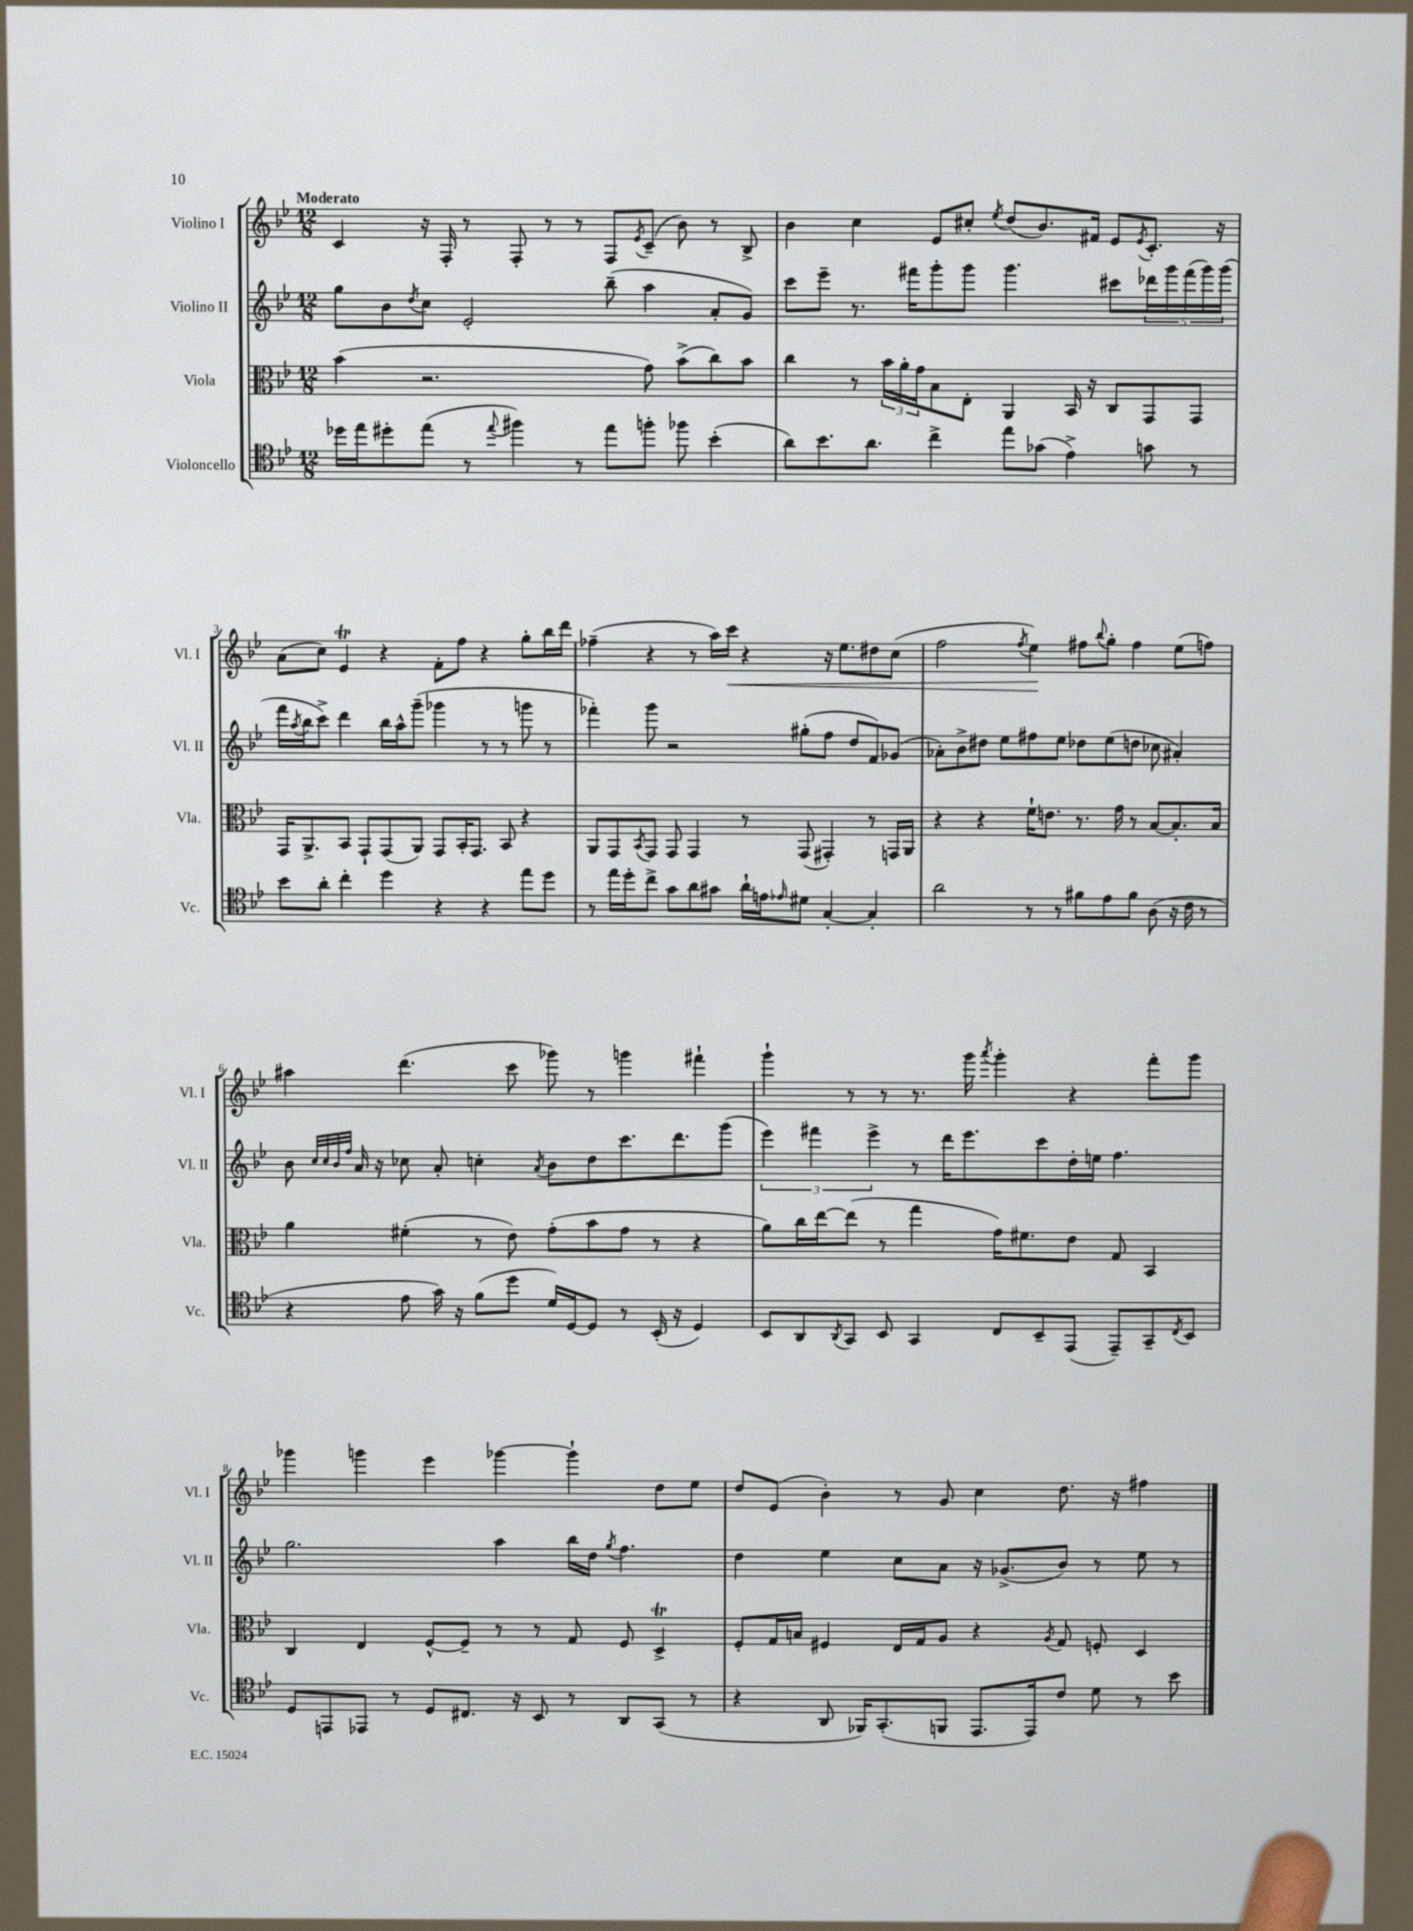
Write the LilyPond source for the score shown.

<<
\new StaffGroup <<
\new Staff = "s0" \with { instrumentName = "Violino I" shortInstrumentName = "Vl. I" } {
    \clef treble \key bes \major \numericTimeSignature \time 12/8 \tempo "Moderato"
    c'4 r16 f16-. r8 f8-. r8 r8 f8 \acciaccatura { ees'8 } c'8--( bes'8) r8 bes8-> |
    bes'4 c''4 ees'8 cis''8-. \acciaccatura { ees''8 } d''8( bes'8.) fis'16 ees'8 \acciaccatura { ees'8 } c'8.-. r16 |
    a'8( c''8) ees'4\trill r4 f'8-. f''8 r4 g''8-. bes''16 d'''16 |
    fes''4--( r4 r8 a''16) c'''16\< r4 r16 ees''8. dis''8 c''8( |
    f''2 \acciaccatura { f''8 } ees''4\!) fis''8 \appoggiatura { bes''8 } g''8-. fis''4 ees''8( f''8) |
    ais''4 d'''4.( c'''8 ges'''8) r8 g'''4 fis'''4-! |
    g'''4-! r8 r8 r8. g'''16 \acciaccatura { a'''8 } g'''4-. r4 f'''8-. g'''8 |
    ges'''4 g'''4 ees'''4 ges'''4~ ges'''4-! d''8 ees''8 |
    d''8 ees'8( bes'4-.) r8 g'8 c''4 d''8. r16 fis''4 \bar "|." |
}
\new Staff = "s1" \with { instrumentName = "Violino II" shortInstrumentName = "Vl. II" } {
    \clef treble \key bes \major \numericTimeSignature \time 12/8
    g''8 bes'8 \acciaccatura { d''8 } c''8 ees'2-. bes''8--( a''4 a'8-. g'8) |
    c'''8 ees'''8-- r8. fis'''16 g'''8-. g'''8 g'''4. cis'''8 \tuplet 5/4 { des'''16 g'''16 fis'''16( g'''16) g'''16( } |
    f'''16 \acciaccatura { a''8 } bes''16 c'''8->) d'''4 bes''16 a''16-^ g'''8--( ges'''4 r8 r8 g'''8 r8 |
    fes'''4-.) g'''8 r2 gis''8-.( f''8 d''8 f'8) ges'8( |
    aes'8-.) bes'8-> dis''8 ees''8 fis''8 ees''8 des''8 ees''8( d''8 ces''8 ais'4-.) |
    bes'8 \grace { c''32 c''32 bes'32 f''32 } a'16 r16 ces''8 a'8-. c''4-. \acciaccatura { a'8 } bes'8 d''8 c'''8. d'''8. g'''8( |
    \tuplet 3/2 { ees'''4) fis'''4 ees'''4-> } r8 d'''16 ees'''8. c'''8 d''16-. e''16 f''4. |
    g''2. a''4 bes''16 d''16 \acciaccatura { g''8 } f''4. |
    d''4 ees''4 c''8 a'8 r16 ges'8.->( bes'8) r8 ees''8 r8 \bar "|." |
}
\new Staff = "s2" \with { instrumentName = "Viola" shortInstrumentName = "Vla." } {
    \clef alto \key bes \major \numericTimeSignature \time 12/8
    bes'4( r2. g'8) bes'8->( c''8) bes'8 |
    c''4 r8 \tuplet 3/2 { bes'16 a'16-. g'16 } bes8 ees8-. a,4 bes,16 r16 c8 g,8 g,8 |
    g,16 a,8.-> bes,8 g,8-! g,8( a,8) g,8 bes,16-. g,8. bes,8 r4 |
    a,8 g,8 \acciaccatura { bes,8 } g,8 g,8 g,4 r8 g,8( gis,4-.) r8 g,16 a,16 |
    r4 r4 f'16-! e'8. r8. g'16 r8 bes8~ bes8.-. bes16 |
    a'4 fis'4-.( r8 ees'8) g'8-.( bes'8 g'8 r8 r4 |
    a'8) c''16 ees''16~ ees''8( r8 g''4 g'16) fis'8. ees'8 g8 bes,4 |
    c4 ees4 f8~-^ f8-- r8 r8 g8 f8 d4->\trill |
    f8-. g16 b16 fis4 ees16 g16 a8 r4 \acciaccatura { a8 } g8 f8-. d4 \bar "|." |
}
\new Staff = "s3" \with { instrumentName = "Violoncello" shortInstrumentName = "Vc." } {
    \clef tenor \key bes \major \numericTimeSignature \time 12/8
    des''16 ees''16 dis''8-. ees''8( r8 \appoggiatura { ees''8 } fis''4) r8 ees''8 f''8-. fes''8 bes'4-.( |
    a'8) bes'8. a'8. c''4-> ees''8 ges'8( ees'4->) g'8 r8 |
    bes'8 a'8-. c''4-. d''4 r4 r4 ees''8 d''8 |
    r8 ees''16 d''16-. c''8-> g'8 a'8 gis'8 a'16-! e'16 \grace { ees'16 } dis'8 g4~-. g4-. |
    a'2 r8 r8 fis'8 ees'8 fis'8 a8( r16 c'16 r8 |
    r4 ees'8 g'16) r16 f'8( d''8 d'16) d16~ d8 r8 bes,16-.( r16 d4) |
    bes,8 a,8 \acciaccatura { a,8 } g,8 bes,8 g,4 c8 bes,8-- ees,8( ees,8--) g,8-- \acciaccatura { c8 } bes,8 |
    d8 e,8 ees,8 r8 d8 cis8. r16 bes,8 r8 a,8 g,8( r8 |
    r4 a,8 fes,16) g,8.-.( f,8 ees,8. ees,16) c'8 d'8 r8 bes'8 \bar "|." |
}
>>
>>
